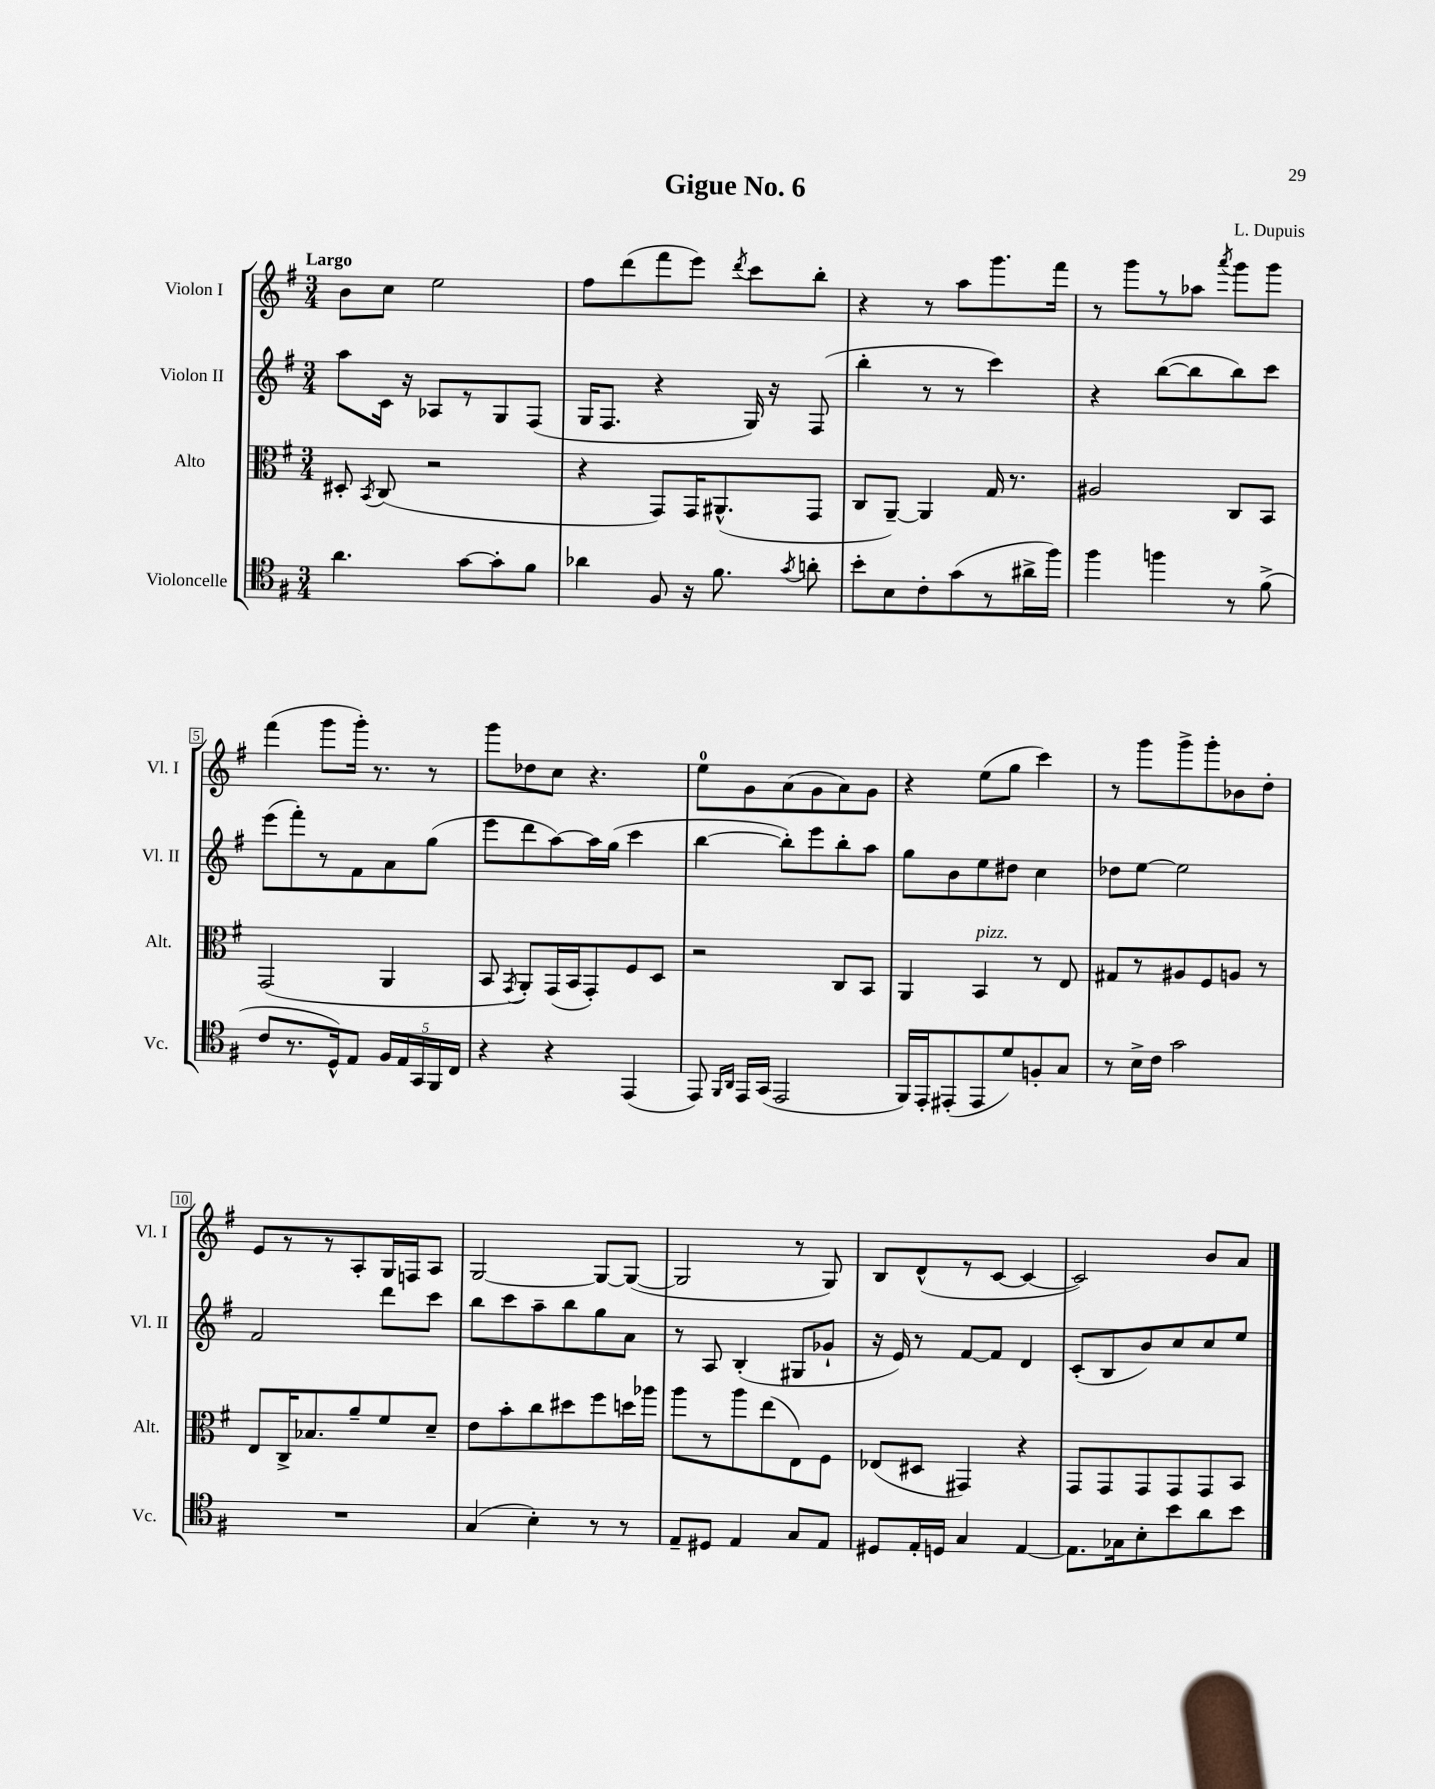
\header { title = "Gigue No. 6" composer = "L. Dupuis" }
<<
\new StaffGroup <<
\new Staff = "s0" \with { instrumentName = "Violon I" shortInstrumentName = "Vl. I" } {
    \clef treble \key g \major \numericTimeSignature \time 3/4 \tempo "Largo"
    \autoBeamOff b'8[ c''8] e''2 |
    fis''8[ d'''8( fis'''8 e'''8]) \acciaccatura { d'''8 } c'''8[ b''8]-. |
    r4 r8 a''8[ g'''8. fis'''16] |
    r8 g'''8[ r8 aes''8] \acciaccatura { a'''8 } g'''8[ g'''8] |
    fis'''4( g'''8[ g'''16]-.) r8. r8 |
    g'''8[ des''8 c''8] r4. |
    e''8[-0 g'8 a'8( g'8 a'8) g'8] |
    r4 e''8[( g''8] c'''4) |
    r8 g'''8[ g'''8-> g'''8-. bes'8 d''8]-. |
    e'8[ r8 r8 a8-. g16 f16 a8] |
    g2~ g8[~ g8]~( |
    g2 r8 g8) |
    b8[ d'8-^( r8 c'8]~ c'4~ |
    c'2) b'8[ a'8] \bar "|." |
}
\new Staff = "s1" \with { instrumentName = "Violon II" shortInstrumentName = "Vl. II" } {
    \clef treble \key g \major \numericTimeSignature \time 3/4
    \autoBeamOff a''8[ c'16] r16 aes8[ r8 g8 fis8]( |
    g16[ fis8.] r4 g16) r16 fis8( |
    b''4-. r8 r8 c'''4) |
    r4 b''8[~( b''8 b''8) c'''8] |
    e'''8[( fis'''8-.) r8 fis'8 a'8 g''8]( |
    e'''8[ d'''8 a''8~) a''16 g''16]( c'''4 |
    b''4~ b''8[-.) e'''8 b''8-. a''8] |
    g''8[ b'8 e''8 dis''8] c''4 |
    des''8[ e''8]~ e''2 |
    fis'2 d'''8[ c'''8] |
    b''8[ c'''8 a''8-- b''8 g''8 a'8] |
    r8 a8 b4-.( gis8[ ges'8]-! |
    r16 e'16) r8 fis'8[~ fis'8] d'4 |
    c'8[-.( b8 b'8) c''8 c''8 e''8] \bar "|." |
}
\new Staff = "s2" \with { instrumentName = "Alto" shortInstrumentName = "Alt." } {
    \clef alto \key g \major \numericTimeSignature \time 3/4
    \autoBeamOff dis8-. \acciaccatura { b,8 } c8( r2 |
    r4 g,8[) g,16 ais,8.-^( g,8] |
    c8[ a,8]~--) a,4 g16 r8. |
    ais2 c8[ b,8] |
    g,2( a,4 |
    b,8 \acciaccatura { g,8 } a,8[-.) g,16( b,16 g,8-.) fis8 d8] |
    r2 c8[ b,8] |
    a,4 b,4^\markup { \italic "pizz." } r8 e8 |
    gis8[ r8 ais8 fis8 a8] r8 |
    e8[ c16-> bes8. a'8-- fis'8 d'8]-- |
    e'8[ b'8-. c''8 dis''8 fis''8 d''16 aes''16] |
    a''8[ r8 a''8 e''8( e8) fis8] |
    ees8[( dis8] gis,4) r4 |
    g,8[ g,8 g,8 g,8 g,8 b,8] \bar "|." |
}
\new Staff = "s3" \with { instrumentName = "Violoncelle" shortInstrumentName = "Vc." } {
    \clef tenor \key g \major \numericTimeSignature \time 3/4
    \autoBeamOff a'4. g'8[~ g'8-. fis'8] |
    aes'4 fis8 r16 fis'8. \acciaccatura { g'8 } a'8-. |
    b'8[-. b8 c'8-. g'8( r8 ais'16-> fis''16]) |
    fis''4 f''4 r8 fis'8->( |
    c'8[ r8. d16-^) e8] \tuplet 5/4 { fis16[ e16 g,16 fis,16 c16] } |
    r4 r4 e,4( |
    e,8) \grace { fis,16[ a,16] } e,16[ g,16]( e,2 |
    fis,16[) e,16-. eis,8-.( eis,8 d'8) f8-. g8] |
    r8 b16[-> c'16] g'2 |
    R2. |
    g4( b4-.) r8 r8 |
    e8[-- dis8] e4 g8[ e8] |
    dis8[ e16-. d16] g4 e4~ |
    e8.[ ges16 b8-. b'8 a'8 b'8] \bar "|." |
}
>>
>>
\layout { \context { \Score \override BarNumber.stencil = #(make-stencil-boxer 0.1 0.3 ly:text-interface::print) } }
